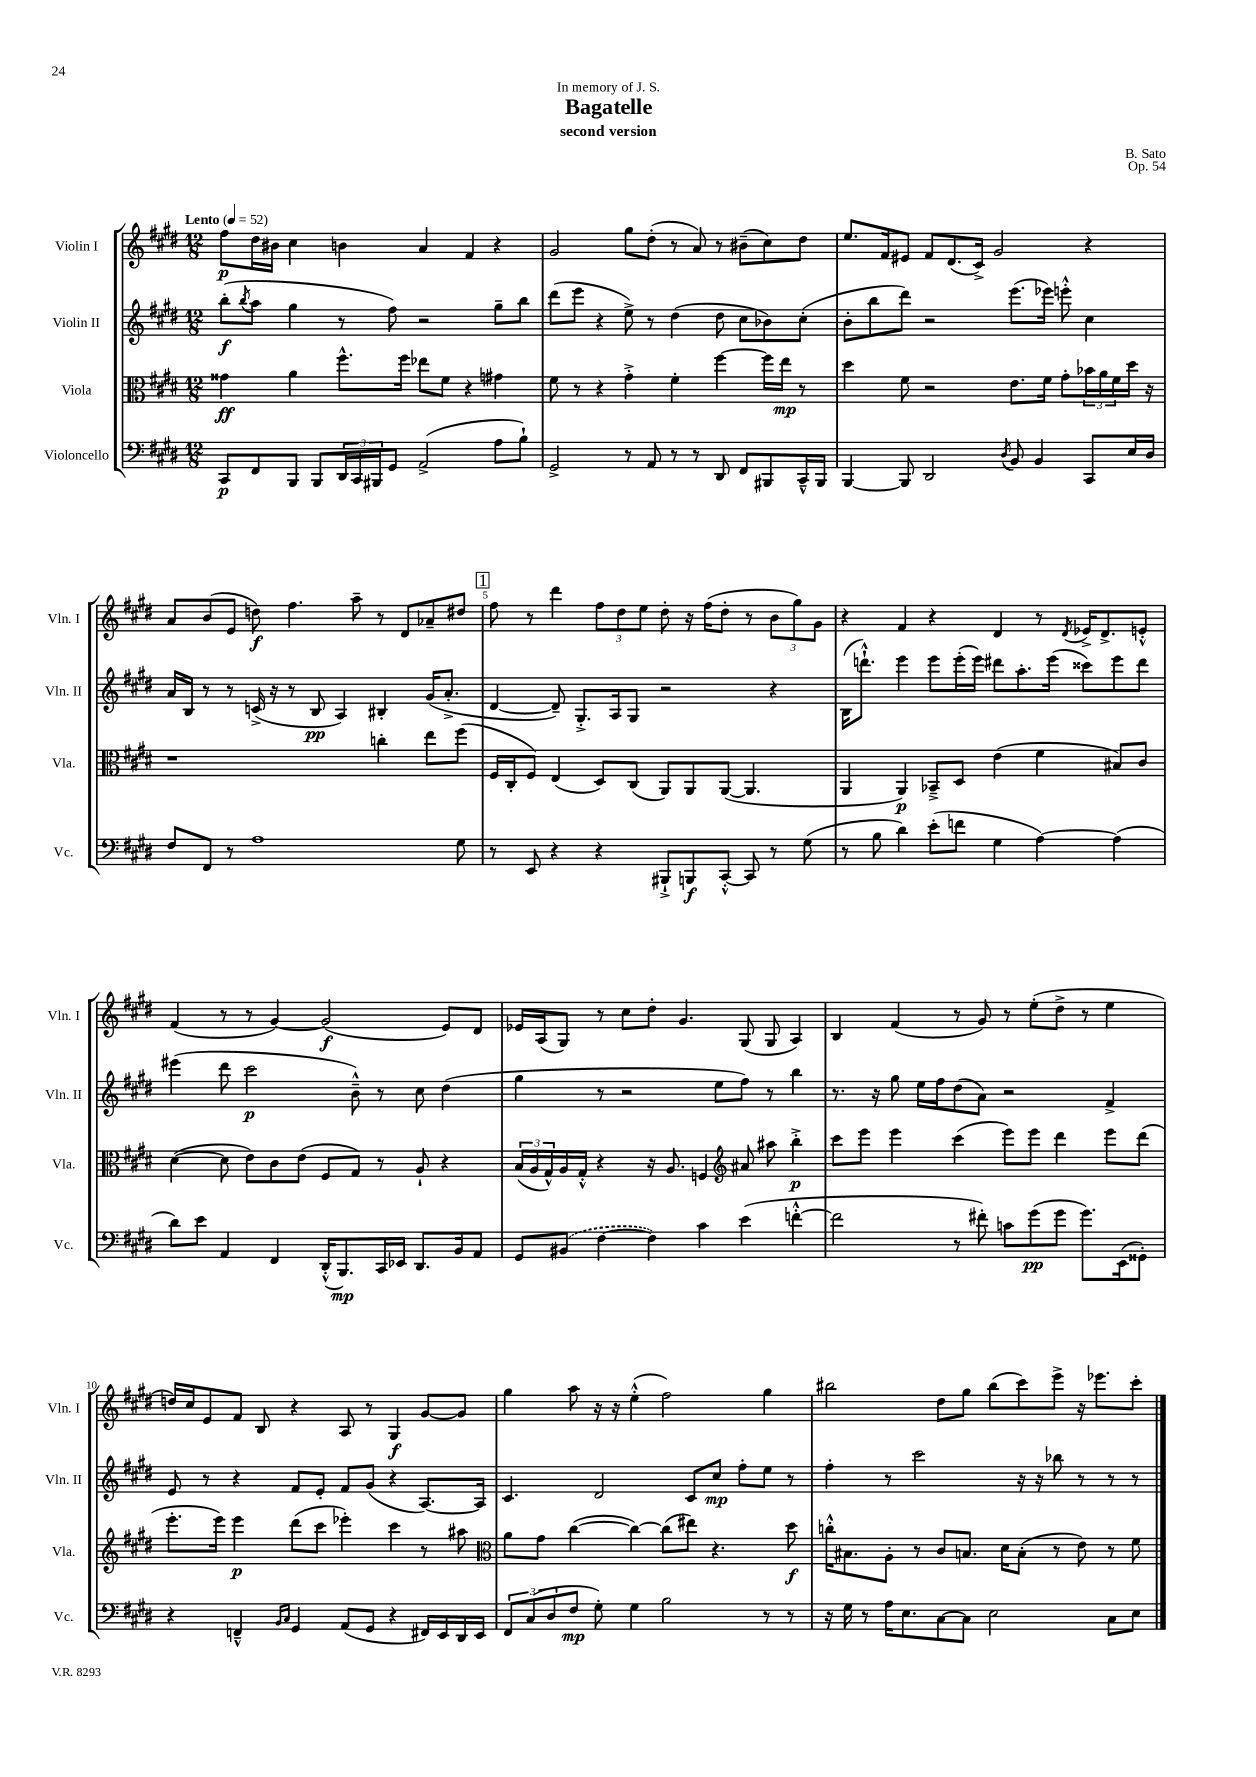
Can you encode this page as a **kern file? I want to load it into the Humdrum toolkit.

**kern	**kern	**kern	**kern
*staff4	*staff3	*staff2	*staff1
*clefF4	*clefC3	*clefG2	*clefG2
*k[f#c#g#d#]	*k[f#c#g#d#]	*k[f#c#g#d#]	*k[f#c#g#d#]
*M12/8	*M12/8	*M12/8	*M12/8
*MM52	*MM52	*MM52	*MM52
8CC#/L	4g##\	(8bb'\L	8ff#\L
.	.	8qbb/	.
8FF#/	.	8aa\J	16dd#\L
.	.	.	16b#\JJ
8BBB/J	4a\	4gg#\	4cc#\
8BBB/L	.	.	.
24DD#/L	8.ff#^^\L	8r	4b\
24CC#/	.	.	.
24BBB#/J	.	.	.
8GG#/J	.	8ff#\)	.
.	16ff#\Jk	.	.
(2AA^/	8ee-\L	2r	4a/
.	8f#\J	.	.
.	4r	.	4f#/
8A\L	4g#\	8gg#~\L	4r
8B`\J)	.	8bb\J	.
=	=	=	=
2GG#^/	8f#\	(8ddd#\L	2g#/
.	8r	8eee\J	.
.	4r	4r	.
8r	4g#'^\	8ee^\)	8gg#\L
8AA/	.	8r	(8dd#'\J
8r	4f#'\	(4dd#\	8r
8r	.	.	8a/)
8DD#/	[4ff#\	8dd#\	8r
8FF#/L	.	8cc#\L	(8b#~\L
8BBB#/	16ff#\]LL	8b-\)	8cc#\)
.	16ee\JJ	.	.
16CC#~^^/L	8r	(8cc#'\J	8dd#\J
16BBB#/JJ	.	.	.
=	=	=	=
[4BBB/	4dd#\	8b'\L	8.ee/L
.	.	8bb\	.
.	.	.	16f#/k
8BBB/]	8f#\	8ddd#\J)	8e#/J
2DD#/	2r	2r	8f#/L
.	.	.	(8.d#/
.	.	.	16c#^/Jk)
.	.	.	2g#/
8qD#/	.	.	.
8BB/	8.e\L	(8.eee\L	.
4BB/	.	.	.
.	16f#\Jk	16eee-\Jk)	.
.	8g#'\L	8eee'^^\	.
8CC#/L	24b-\L	4cc#\	4r
.	24a\	.	.
.	24f#\	.	.
16E/L	16dd#\JJ	.	.
16D#/JJ	16r	.	.
=	=	=	=
8F#/L	1r	16a/LL	8a/L
.	.	16B/JJ	.
8FF#/J	.	8r	(8b/
8r	.	8r	8e/J
1A	.	(16c^/	8dd\)
.	.	16r	.
.	.	8r	4.ff#\
.	.	8B/	.
.	.	4A/)	.
.	.	.	8aa~\
.	4cc'\	4B#'/	8r
.	.	.	8d#/L
.	8ee\L	(16g#/LK	8a-~/
.	.	8.a'^/J	.
8G#\	(8ff#\J	.	8dd#/J
=	=	=	=
8r	16F#/LL	[4d#/	8ff#\
.	16C#'/J	.	.
8EE/	8F#/J)	.	8r
4r	(4E/	8d#~/])	4ddd#\
.	.	8.G#'^/L	.
4r	8D#/L)	.	12ff#\L
.	.	16A/k	.
.	.	.	12dd#\
.	(8C#/J	8G#/J	.
.	.	.	12ee\J
8BBB#`^/L	8AA/L)	2r	8dd#'\
8BBB/	8AA/	.	16r
.	.	.	(16ff#\LK
[8CC#'^^/J	([8AA/J	.	8dd#'\J
8CC#/]	4.AA/]	.	8r
8r	.	4r	12b\L
.	.	.	12gg#\)
(8G#\	.	.	.
.	.	.	12g#\J
=	=	=	=
8r	4AA/	(16B\LK	4r
.	.	8.ddd`^^\J)	.
8B\	.	.	.
4d#\)	4AA/)	4eee\	4f#/
(8e'\L	8BB-~^/L	8eee\L	4r
8f\J	8D#/J	(16eee'\L	.
.	.	16eee\JJ)	.
4G#\	(4e\	8ddd#\L	4d#/
.	.	8.aa'\	.
[4A\)	4f#\	.	8r
.	.	(16eee\Jk	.
.	.	.	8qd#/
.	.	8ccc##\L)	16e-^/LK
.	.	.	8.d#^/
(4A\]	8B#/L)	8eee\	.
.	8c#/J	8ddd#\J	8e'^^/J
=	=	=	=
8d#\L)	([4d#\	(4eee#\	(4f#/
8e\J	.	.	.
4AA/	8d#\]	8ddd#\	8r
.	8e\L)	2ccc#\	8r
4FF#/	8c#\	.	[4g#/)
.	(8e\J	.	.
(16DD#'^^/LK	8F#/L	.	(2g#/]
8.BBB/)	.	.	.
.	8G#/J)	8b~^^\)	.
16CC#/L	8r	8r	.
16EE-/JJ	.	.	.
8.DD#/L	8A`/	8cc#\	.
.	4r	(4dd#\	8e/L)
16BB/k	.	.	.
8AA/J	.	.	8d#/J
=	=	=	=
8GG#/L	(24B/LL	4gg#\	16e-/LL
.	24A/	.	.
.	.	.	(16A/J
.	24G#^^/)	.	.
(8BB#/J	16A/	.	8G#/J)
.	16G#'^^/JJ	.	.
[4F#\	4r	8r	8r
.	.	2r	8cc#\L
4F#\])	16r	.	8dd#'\J
.	8.A/	.	.
.	.	.	4.g#/
4c#\	4F/	.	.
.	.	8ee\L	.
*	*clefG2	*	*
(4e\	8a#/	8ff#\J)	(8G#/
.	8aa#\	8r	8G#/
[4f'^^\	4bb'^\	4bb\	4A/)
=	=	=	=
2f\]	8ccc#\L	8.r	4B/
.	8eee\J	.	.
.	.	16r	.
.	4eee\	8gg#\	(4f#/
.	.	16ee\LL	.
.	.	16ff#\J	.
8r	(4ccc#\	(8dd#\	8r
8f#'\)	.	8a\J)	8g#/)
8c\L	8eee\L)	2r	8r
(8g#\	8eee\J	.	(8ee'\L
8g#\J	4ddd#\	.	8dd#^\J
8.g#\L)	.	.	8r
.	8eee\L	4f#^/	4ee\
(16EE\k	.	.	.
8GG##'\J)	(8ddd#\J	.	.
=	=	=	=
4r	8.eee'\L	8e/	16dd/LL)
.	.	.	16cc#/J
.	.	8r	8e/
.	16eee\Jk)	.	.
4FF~^^/	4eee\	4r	8f#/J
.	.	.	8B/
16qqBB/LL	.	.	.
16qqC#/JJ	.	.	.
4GG#/	(8ddd#\L	8f#/L	4r
.	8ccc#\J	8e'/J	.
(8AA/L	4eee-'\)	8f#/L	8A/
8GG#/J	.	(8g#/J	8r
4r	4ccc#\	4r	4G#/
16FF#/LL)	8r	[8.A/L)	[8g#/L
16EE/	.	.	.
16DD#/	8aa#\	.	8g#/]J
16EE/JJ	.	16A/]Jk	.
=	=	=	=
*	*clefC3	*	*
12FF#/L	8a\L	4.c#/	4gg#\
(12C#/	.	.	.
.	8g#\J	.	.
12D#/	.	.	.
8F#/J	([4cc#\	.	8aa\
8G#'\)	.	2d#/	16r
.	.	.	16r
4G#\	4cc#\_)	.	(4ee'^^\
2B\	(8cc#\]L	.	2ff#\)
.	8ee#\J)	8c#/L	.
.	4.r	8cc#/J	.
.	.	8ff#'\L	.
8r	.	8ee\J	4gg#\
8r	8dd#\	8r	.
=	=	=	=
16r	16cc'^^\LK	4ff#'\	2bb#\
16G#\	8.B#\	.	.
8r	.	.	.
16A\LK	8A'\J	8r	.
8.E\	.	.	.
.	8r	2ccc#\	.
[8C#\	8c#/L	.	8dd#\L
8C#\]J	8.B/J	.	8gg#\J
2E\	.	.	(8bb#\L
.	16d#\LK	.	.
.	(8B'\J	16r	8ccc#\)
.	.	16r	.
.	8r	8bb-\	8eee^\J
.	8e\)	8r	16r
.	.	.	8.eee-\L
8C#\L	8r	8r	.
8E\J	8f#\	8r	8ccc#'\J
==	==	==	==
*-	*-	*-	*-
